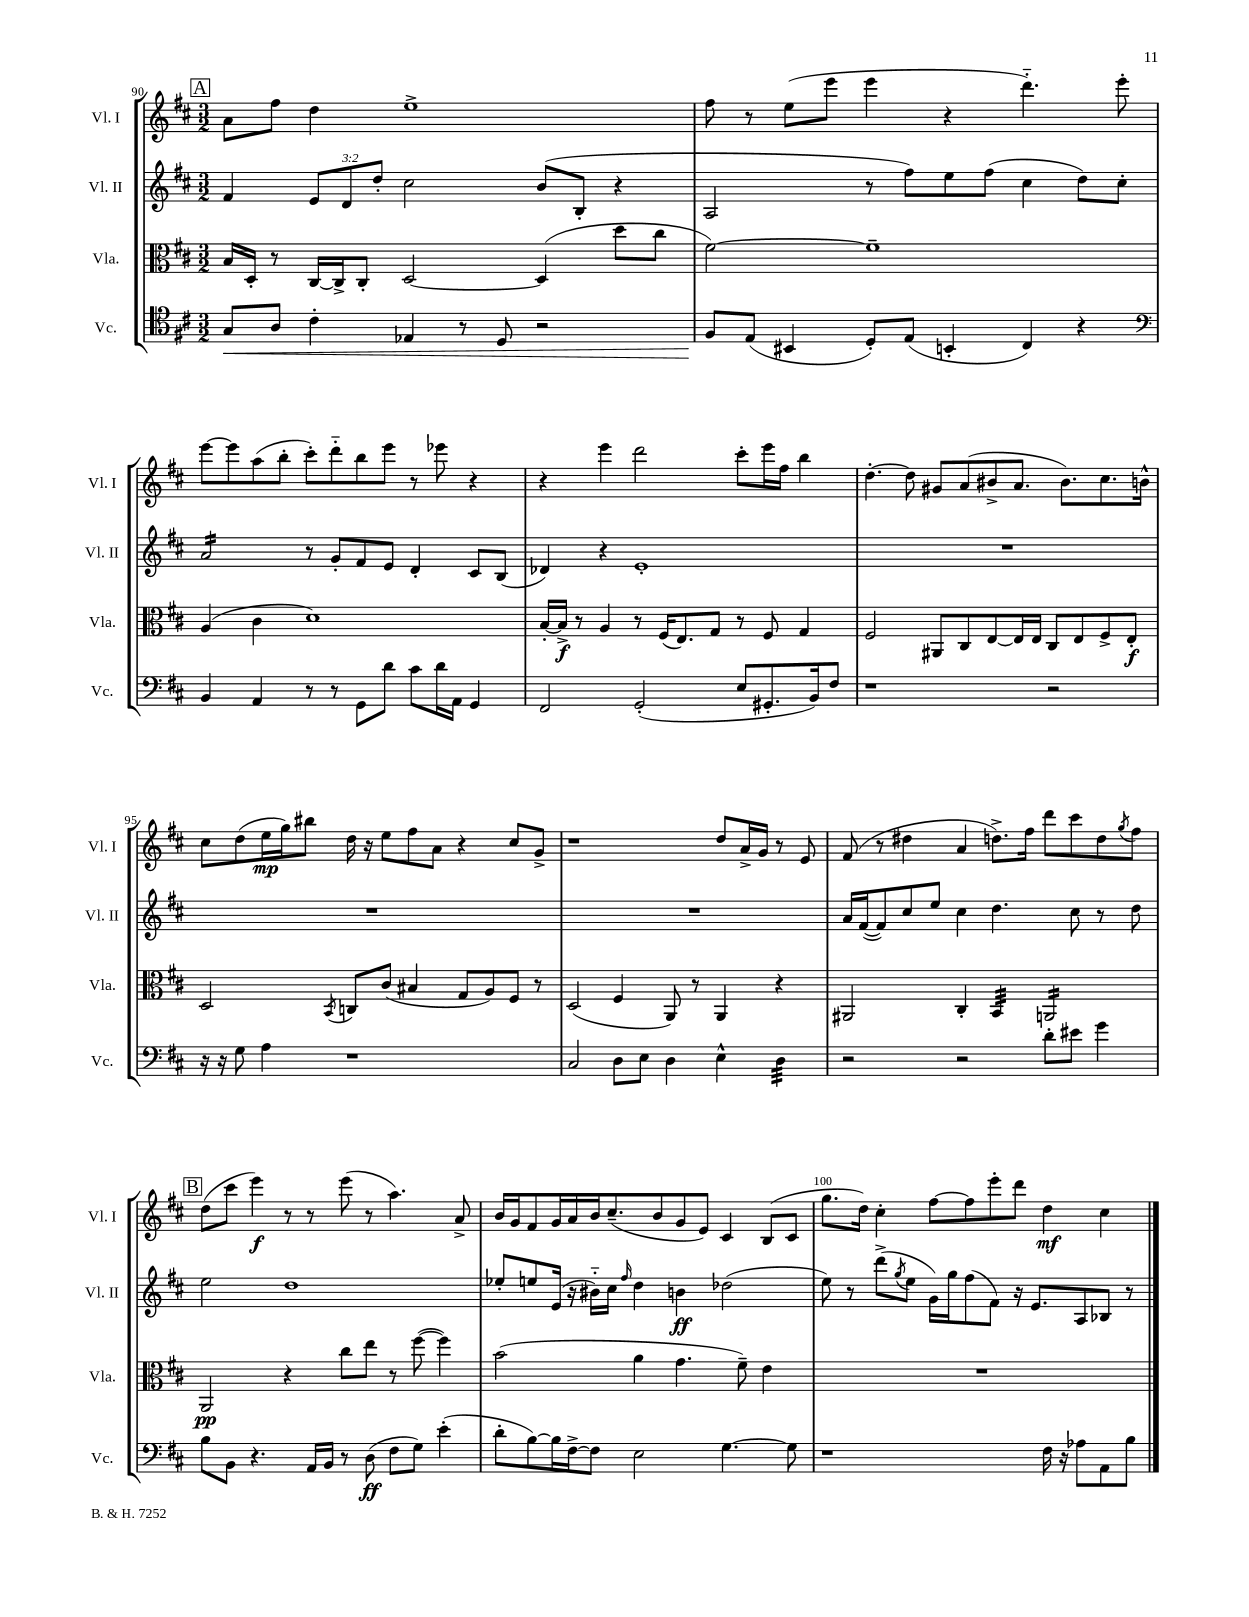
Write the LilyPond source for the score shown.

<<
\new StaffGroup <<
\new Staff = "s0" \with { instrumentName = "Vl. I" shortInstrumentName = "Vl. I" } {
    \clef treble \key d \major \numericTimeSignature \time 3/2
    \mark \markup { \box "A" } a'8 fis''8 d''4 e''1-> |
    fis''8 r8 e''8( e'''8 e'''4 r4 d'''4.-_) e'''8-. |
    e'''8~ e'''8 a''8( b''8-. cis'''8-.) d'''8-_ b''8 e'''8 r8 ees'''8 r4 |
    r4 e'''4 d'''2 cis'''8-. e'''16 fis''16 b''4 |
    d''4.~-. d''8 gis'8 a'8( bis'8-> a'8. bis'8.) cis''8. b'16-^ |
    cis''8 d''8( e''16\mp g''16) bis''8 d''16 r16 e''8 fis''8 a'8 r4 cis''8 g'8-> |
    r1 d''8 a'16-> g'16 r8 e'8 |
    fis'8( r8 dis''4 a'4 d''8.->) fis''16 d'''8 cis'''8 d''8 \acciaccatura { g''8 } fis''8 |
    \mark \markup { \box "B" } d''8( cis'''8 e'''4\f) r8 r8 e'''8( r8 a''4.) a'8-> |
    b'16 g'16 fis'8 g'16 a'16 b'16 cis''8.--( b'8 g'8 e'8) cis'4 b8( cis'8 |
    g''8. d''16) cis''4-. fis''8~ fis''8 e'''8-. d'''8 d''4\mf cis''4 \bar "|." |
}
\new Staff = "s1" \with { instrumentName = "Vl. II" shortInstrumentName = "Vl. II" } {
    \clef treble \key d \major \numericTimeSignature \time 3/2 \override Staff.TupletNumber.text = #tuplet-number::calc-fraction-text
    \mark \markup { \box "A" } fis'4 \tuplet 3/2 { e'8 d'8 d''8-. } cis''2 b'8( b8-. r4 |
    a2 r8 fis''8) e''8 fis''8( cis''4 d''8) cis''8-. |
    a'2:16 r8 g'8-. fis'8 e'8 d'4-. cis'8 b8( |
    des'4) r4 e'1-. |
    R1. |
    R1. |
    R1. |
    a'16 fis'16~( fis'8) cis''8 e''8 cis''4 d''4. cis''8 r8 d''8 |
    \mark \markup { \box "B" } e''2 d''1 |
    ees''8-. e''8 e'16( r16 bis'16-_) cis''16 \grace { fis''16 } d''4 b'4\ff des''2( |
    e''8) r8 d'''8->( \acciaccatura { g''8 } e''8 g'16) g''16 fis''8( fis'8) r16 e'8. a8 bes8 r8 \bar "|." |
}
\new Staff = "s2" \with { instrumentName = "Vla." shortInstrumentName = "Vla." } {
    \clef alto \key d \major \numericTimeSignature \time 3/2
    \mark \markup { \box "A" } b16 d16-. r8 cis16~ cis16-> cis8-. d2~ d4( d''8 cis''8 |
    fis'2~) fis'1-- |
    a4( cis'4 d'1) |
    b16~-. b16->\f r8 a4 r8 fis16( e8.) g8 r8 fis8 g4 |
    fis2 ais,8 cis8 e8~ e16 e16 cis8 e8 fis8-> e8-.\f |
    d2 \acciaccatura { b,8 } c8 cis'8( bis4 g8 a8) fis8 r8 |
    d2( fis4 a,8) r8 a,4 r4 |
    ais,2 cis4-. b,4:32 a,2:16 |
    \mark \markup { \box "B" } a,2\pp r4 cis''8 e''8 r8 fis''8~( fis''4) |
    b'2( a'4 g'4. fis'8--) e'4 |
    R1. \bar "|." |
}
\new Staff = "s3" \with { instrumentName = "Vc." shortInstrumentName = "Vc." } {
    \clef tenor \key d \major \numericTimeSignature \time 3/2
    \mark \markup { \box "A" } g8\< a8 cis'4-. ees4 r8 d8 r2 |
    fis8\! e8( bis,4 d8-.) e8( b,4-. cis4) r4 |
    \clef bass b,4 a,4 r8 r8 g,8 d'8 cis'8 d'16 a,16 g,4 |
    fis,2 g,2-.( e8 gis,8.-. b,16) fis8 |
    r1 r2 |
    r16 r16 g8 a4 r1 |
    cis2 d8 e8 d4 e4-^ d4:32 |
    r2 r2 d'8-. eis'8 g'4 |
    \mark \markup { \box "B" } b8 b,8 r4. a,16 b,16 r8 d8\ff( fis8 g8) e'4-.( |
    d'8-. b8~) b16 fis16~-> fis8 e2 g4.~ g8 |
    r1 fis16 r16 aes8 a,8 b8 \bar "|." |
}
>>
>>
\layout { \context { \Score currentBarNumber = #90 \override BarNumber.break-visibility = ##(#f #t #t) barNumberVisibility = #(every-nth-bar-number-visible 5) } }
